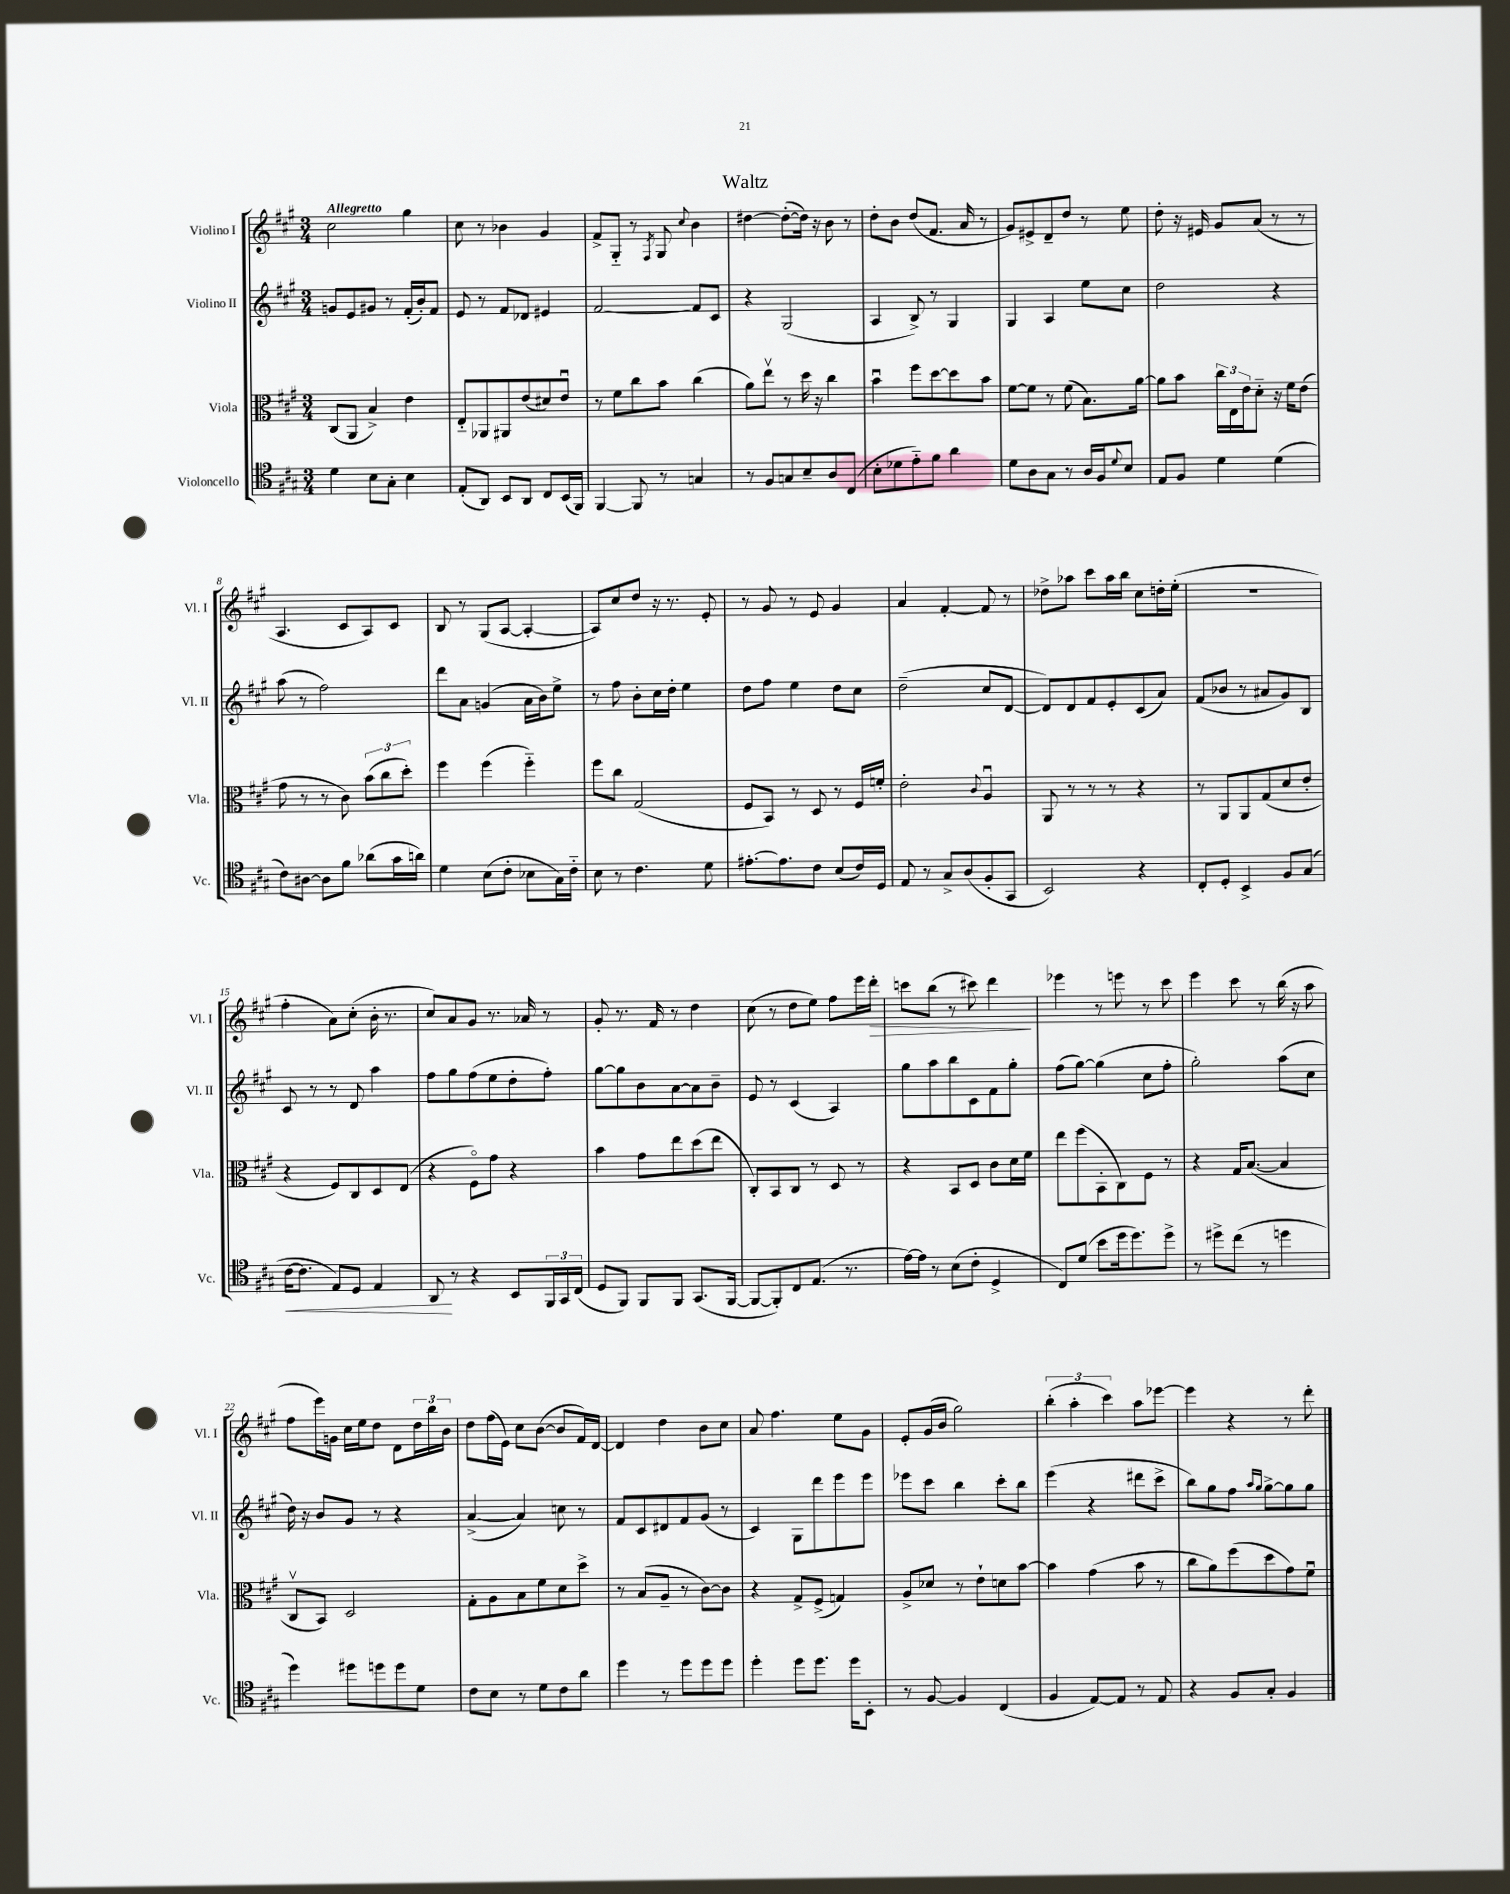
\header { title = "Waltz" }
<<
\new StaffGroup <<
\new Staff = "s0" \with { instrumentName = "Violino I" shortInstrumentName = "Vl. I" } {
    \clef treble \key a \major \numericTimeSignature \time 3/4 \tempo "Allegretto"
    cis''2 gis''4 |
    cis''8 r8 bes'4 gis'4 |
    fis'8-> gis8-_ r8 \acciaccatura { fis8 } gis8 \appoggiatura { cis''8 } b'4 |
    dis''4~ dis''8~-.( dis''16) r16 b'8 r8 |
    d''8-. b'8 d''8( fis'8. a'16 r8 |
    gis'8) eis'8-> d'8-- d''8 r8 e''8 |
    d''8-. r16 eis'16 gis'8 a'8( r8 r8 |
    a4. cis'8 a8) cis'8 |
    b8 r8 gis8( a8~ a4~-. |
    a8) cis''8 d''8 r16 r8. e'8-. |
    r8 gis'8 r8 e'8 gis'4 |
    a'4 fis'4~-. fis'8 r8 |
    des''8-> aes''8 cis'''8 aes''16 b''16 cis''8 d''16-. e''16-.( |
    R2. |
    fis''4-. a'8) cis''8-.( b'16-. r8. |
    cis''8) a'8 gis'8 r8. aes'16 r8 |
    gis'8-. r8. fis'16 r8 d''4 |
    cis''8( r8 d''8 e''8) fis''8 e'''16 d'''16-.\> |
    c'''8 b''8( r8 cis'''8) d'''4\! |
    ees'''4 r8 e'''8 r8 cis'''8 |
    e'''4 cis'''8 r8 b''16( r16 a''8 |
    fis''8 e'''16) g'16 cis''16 e''16 d''8 d'8 \tuplet 3/2 { d''16 b''16 b'16 } |
    d''8 fis''16( e'16) cis''8 b'8~( b'8 fis'16) d'16~ |
    d'4 d''4 b'8 cis''8 |
    a'8 fis''4. e''8 gis'8 |
    e'8-. gis'16( b'16 gis''2) |
    \tuplet 3/2 { b''4-.( a''4-. cis'''4) } a''8 ees'''8~ |
    ees'''4 r4 r8 d'''8-. \bar "|." |
}
\new Staff = "s1" \with { instrumentName = "Violino II" shortInstrumentName = "Vl. II" } {
    \clef treble \key a \major \numericTimeSignature \time 3/4
    g'8 e'8 gis'8 r8 fis'16-.( b'16-.) fis'8 |
    e'8 r8 fis'8 des'8 eis'4 |
    fis'2~ fis'8 cis'8 |
    r4 gis2( |
    a4 b8->) r8 gis4 |
    gis4 a4 e''8 cis''8 |
    d''2 r4 |
    a''8( r8 fis''2) |
    d'''8 a'8 g'4( a'16 b'16) e''8-> |
    r8 fis''8 b'8-. cis''16 d''16-. e''4 |
    d''8 fis''8 e''4 d''8 cis''8 |
    d''2--( cis''8 d'8~ |
    d'8) d'8 fis'8 e'8-. cis'8( a'8) |
    fis'8( bes'8 r8 ais'8 gis'8) b8 |
    cis'8 r8 r8 d'8 a''4 |
    fis''8 gis''8 fis''8( e''8 d''8-. fis''8-.) |
    gis''8~ gis''8 b'8 a'8~ a'8 b'8-- |
    e'8 r8 cis'4( a4) |
    gis''8 a''8 b''8 cis'8 fis'8 gis''8-. |
    fis''8( gis''8~) gis''4( cis''8 fis''8-. |
    gis''2-.) a''8( cis''8 |
    d''16) r16 b'8 gis'8 r8 r4 |
    a'4~->( a'4) c''8 r8 |
    fis'8 cis'8 dis'8 fis'8 gis'8( r8 |
    cis'4) gis8 d'''8 e'''8 e'''8 |
    ees'''8 cis'''8 b''4 cis'''8-. b''8 |
    e'''4( r4 dis'''8 cis'''8-> |
    b''8) gis''8 fis''8 \grace { a''16 gis''16 } gis''8~-> gis''8 gis''8 \bar "|." |
}
\new Staff = "s2" \with { instrumentName = "Viola" shortInstrumentName = "Vla." } {
    \clef alto \key a \major \numericTimeSignature \time 3/4
    cis8( a,8 b4->) e'4 |
    e8-_ aes,8 ais,8 e'8( dis'8) e'8\downbow |
    r8 fis'8 cis''8 b'8 cis''4( |
    a'8) e''8\upbow r8 d''16 r16 cis''4 |
    b'4\downbow fis''8 d''8~ d''8 b'8 |
    fis'8~ fis'8 r8 fis'8( b8.) a'16~ |
    a'8 b'8 \tuplet 3/2 { cis''16 e16 e'16 } d'8-_ r16 fis'16 e'8( |
    gis'8 r8 r8 cis'8) \tuplet 3/2 { b'8( cis''8 d''8-.) } |
    fis''4 fis''4( fis''4-_) |
    fis''8 cis''8 gis2( |
    fis8 b,8) r8 d8 r8 fis16 f'16-. |
    e'2-. \appoggiatura { cis'8 } a4\downbow |
    a,8 r8 r8 r8 r4 |
    r8 a,8 a,8 gis8( d'8 e'8-. |
    r4 fis8) cis8 d8 e8( |
    r4 fis8\flageolet) gis'8 r4 |
    b'4 gis'8 e''8 d''8( e''8 |
    cis8-.) b,8 cis8 r8 d8 r8 |
    r4 b,8 d8 cis'8 d'16 fis'16 |
    e''8 fis''8( b,8-. cis8) fis8 r8 |
    r4 gis16 b8.~( b4 |
    cis8\upbow b,8) d2 |
    gis8-. a8 b8 fis'8 d'8 d''8-> |
    r8 b8( a8-- r8 cis'8~) cis'8 |
    r4 gis8-> fis8->( g4) |
    a8-> des'8 r8 e'8-! d'8 b'8~ |
    b'4 gis'4( b'8 r8 |
    cis''8 a'8) fis''8( d''8 gis'8) fis'8\downbow \bar "|." |
}
\new Staff = "s3" \with { instrumentName = "Violoncello" shortInstrumentName = "Vc." } {
    \clef tenor \key a \major \numericTimeSignature \time 3/4
    d'4 b8 gis8-. b4 |
    e8-.( a,8) b,8 a,8 cis8 b,16( fis,16) |
    fis,4~ fis,8 r8 g4 |
    r8 fis8 g8 b8-- a8 cis8( |
    b8-. des'8 e'8-_) fis'8 a'4 |
    d'8 a8 gis8 r8 a16 fis16 \appoggiatura { d'8 } b8 |
    e8 fis8 d'4 d'4( |
    cis'8) ais8~ ais8 fis'8 aes'8( gis'16 a'16) |
    d'4 b8( cis'8-. bes8 gis16) cis'16-_ |
    b8 r8 cis'4. d'8 |
    eis'8.~-. eis'8. cis'8 b8( cis'16) d16 |
    e8 r8 gis8-> a8( fis8-. gis,8 |
    b,2) r4 |
    cis8-. d8-. b,4-> fis8 gis8( |
    cis'16~\< cis'8. e8) d8 e4 |
    a,8\! r8 r4 b,8 \tuplet 3/2 { fis,16 gis,16 cis16( } |
    d8 fis,8) fis,8 fis,8 gis,8.( fis,16~ |
    fis,8~ fis,8-.) cis8 e8.( r8. |
    e'16~) e'16 r8 b8( cis'8-. d4-> |
    cis8) d'8( b'8 d''16 d''8.) d''8-> |
    r8 dis''8-> cis''8( r8 d''4 |
    d''4) dis''8 d''8 d''8 d'8 |
    cis'8 b8 r8 d'8 cis'8 a'8 |
    d''4 r8 d''8 d''8 d''8 |
    d''4-. d''8 d''8. d''16 b,8-. |
    r8 fis8~ fis4 cis4( |
    fis4 e8~) e8 r8 e8 |
    r4 fis8 gis8-. fis4 \bar "|." |
}
>>
>>
